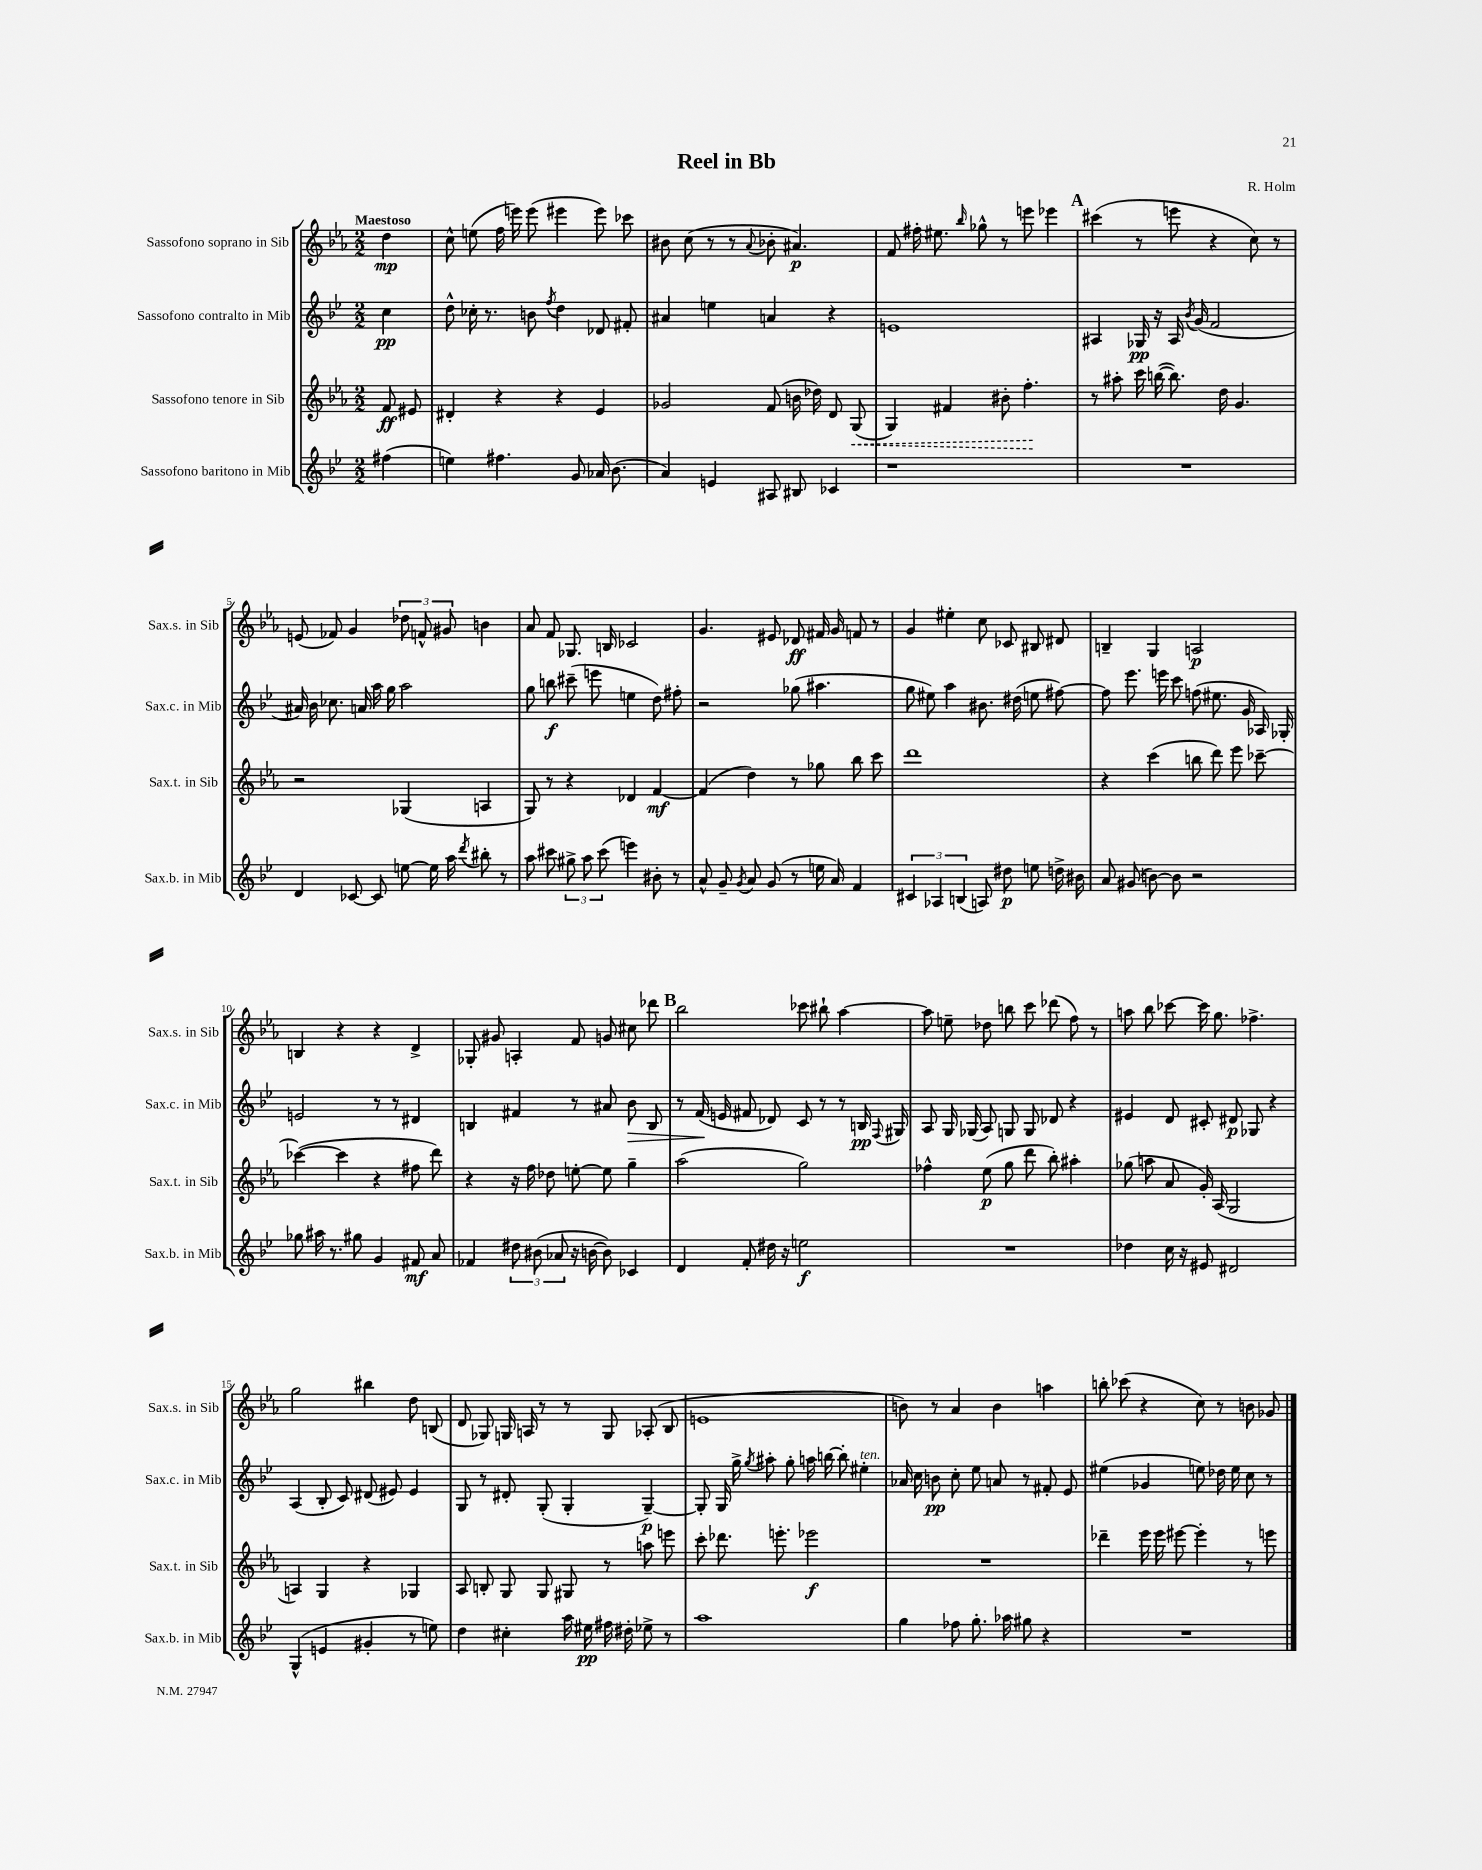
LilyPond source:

\header { title = "Reel in Bb" composer = "R. Holm" }
<<
\new StaffGroup <<
\new Staff = "s0" \with { instrumentName = "Sassofono soprano in Sib" shortInstrumentName = "Sax.s. in Sib" } {
    \clef treble \key ees \major \numericTimeSignature \time 2/2 \partial 4 \tempo "Maestoso"
    \autoBeamOff d''4\mp |
    c''8-^ e''8( f''16 e'''16) e'''8( eis'''4 eis'''8) ces'''8 |
    bis'8 c''8( r8 r8 \appoggiatura { aes'8 } bes'8-. ais'4.\p) |
    f'8 fis''16-. eis''8. \grace { bes''16 } ges''8-^ r8 e'''8 ees'''4 |
    \mark \markup { \bold "A" } cis'''4( r8 e'''8 r4 c''8) r8 |
    e'8( fes'8) g'4 \tuplet 3/2 { des''8 f'8-^ gis'8 } b'4 |
    aes'8 f'8 ges8. b16 ces'2 |
    g'4. eis'8 des'8\ff fis'16 g'16 f'8 r8 |
    g'4 eis''4-. c''8 ces'8 bis8 dis'8 |
    b4-- g4 a2\p |
    b4 r4 r4 d'4-> |
    ges8-. gis'8 a4-. f'8 g'8 cis''8 des'''8 |
    \mark \markup { \bold "B" } bes''2 ces'''8 bis''8-! aes''4~ |
    aes''8 e''8-- des''8 b''8 c'''8 des'''8( f''8) r8 |
    a''8 bes''8 ces'''8~ ces'''16 g''8. fes''4.-> |
    g''2 bis''4 d''8 b8( |
    d'8 ges8) g16 a16 r8 r8 g8 aes8-.( bes8 |
    e'1 |
    b'8) r8 aes'4 b'4 a''4 |
    b''8-. ces'''8( r4 c''8) r8 b'8 ges'8 \bar "|." |
}
\new Staff = "s1" \with { instrumentName = "Sassofono contralto in Mib" shortInstrumentName = "Sax.c. in Mib" } {
    \clef treble \key bes \major \numericTimeSignature \time 2/2 \partial 4
    \autoBeamOff c''4\pp |
    d''8-^ ces''16-. r8. b'8 \acciaccatura { f''8 } d''4 des'8 fis'8-. |
    ais'4 e''4 a'4 r4 |
    e'1 |
    \mark \markup { \bold "A" } ais4 ges16\pp r16 ais16 \acciaccatura { bes'8 } g'16( f'2 |
    ais'16) bes'16 ces''8. a'16 a''16 g''16 a''2 |
    g''8 b''8\f cis'''8--( e'''8 e''4 d''8) fis''8-. |
    r2 ges''8( ais''4. |
    g''8 eis''8) a''4 bis'8. dis''16( e''8 fis''8~) |
    fis''8 ees'''8. e'''16 c'''8 f''8( eis''8. g'16 aes16) ges16-. |
    e'2 r8 r8 dis'4 |
    b4 fis'4 r8 ais'8 bes'8\> b8 |
    \mark \markup { \bold "B" } r8 f'16\!( e'16 fis'8 des'8) c'8 r8 r8 b16\pp \appoggiatura { f8 } gis16 |
    a8 g16 ges16( a8) g8 g8 des'8 r4 |
    eis'4 d'8 cis'8-. dis'8\p ges8 r4 |
    a4( bes8-. c'8) dis'8( eis'8) eis'4 |
    g8 r8 dis'8-. g8-.( g4-. g4~--\p) |
    g8-. g16 g''16-> \acciaccatura { g''8 } ais''8-. g''8-. a''16 b''16~ b''8-. eis''4-.^\markup { \italic "ten." } |
    aes'16 c''16 b'8\pp c''8-. ees''8 a'8 r8 fis'8-. ees'8 |
    eis''4( ges'4 e''8) des''16 e''16 c''8 r8 \bar "|." |
}
\new Staff = "s2" \with { instrumentName = "Sassofono tenore in Sib" shortInstrumentName = "Sax.t. in Sib" } {
    \clef treble \key ees \major \numericTimeSignature \time 2/2 \partial 4
    \autoBeamOff f'8\ff eis'8 |
    dis'4-. r4 r4 ees'4 |
    ges'2 f'8( b'16 des''16) d'8 \once \override Hairpin.style = #'dashed-line g8\<( |
    g4) fis'4 bis'8-. f''4.-.\! |
    \mark \markup { \bold "A" } r8 ais''8-. c'''16 b''16~( b''8.) d''16 g'4. |
    r2 ges4( a4 |
    g8) r8 r4 des'4 f'4~\mf |
    f'4( d''4) r8 ges''8 bes''8 c'''8 |
    d'''1 |
    r4 c'''4( b''8 d'''8) ees'''8 ces'''8~-- |
    ces'''4~( ces'''4 r4 fis''8 d'''8) |
    r4 r16 f''16 des''8 e''8~-. e''8 g''4-- |
    \mark \markup { \bold "B" } aes''2( g''2) |
    fes''4-^ ees''8\p( g''8 d'''8 bes''8-.) ais''4-. |
    ges''8( a''8 aes'8 g'16-.) aes16( g2 |
    a4) g4 r4 ges4 |
    aes8 b8-. g8 g8 gis8 r8 a''8 e'''8 |
    c'''8-. des'''8. e'''8.-. ees'''2\f |
    R1 |
    des'''4-- ees'''16 ees'''16 eis'''8~ eis'''4-. r8 e'''8 \bar "|." |
}
\new Staff = "s3" \with { instrumentName = "Sassofono baritono in Mib" shortInstrumentName = "Sax.b. in Mib" } {
    \clef treble \key bes \major \numericTimeSignature \time 2/2 \partial 4
    \autoBeamOff fis''4( |
    e''4) fis''4. g'8 aes'16 bes'8.( |
    a'4) e'4 ais8 bis8 ces'4 |
    r1 |
    \mark \markup { \bold "A" } R1 |
    d'4 ces'8~ ces'8 e''8~ e''16 a''16 \acciaccatura { d'''8 } bis''8-. r8 |
    a''8 cis'''8 \tuplet 3/2 { gis''8-> a''8 cis'''8( } e'''4) bis'8-. r8 |
    a'8-^ g'8-- \acciaccatura { g'8 } a'8 g'8( r8 e''16 a'16) f'4 |
    \tuplet 3/2 { cis'4 aes4 b4( } a8) dis''8\p e''8 d''16-> bis'16 |
    a'8 gis'8( b'8~) b'8 r2 |
    ges''8 ais''16 r8. gis''8 g'4 fis'8\mf a'8 |
    fes'4 \tuplet 3/2 { dis''8 bis'8( aes'8 } r16 b'16~ b'8) ces'4 |
    \mark \markup { \bold "B" } d'4 f'8-. dis''16 r16 e''2\f |
    R1 |
    des''4 c''16 r16 eis'8 dis'2 |
    g4-^( e'4 gis'4-. r8 e''8) |
    d''4 cis''4-. a''16 eis''16\pp fis''16 dis''16-. ees''8-> r8 |
    a''1 |
    g''4 fes''8 g''8.-. aes''16 gis''8 r4 |
    R1 \bar "|." |
}
>>
>>
